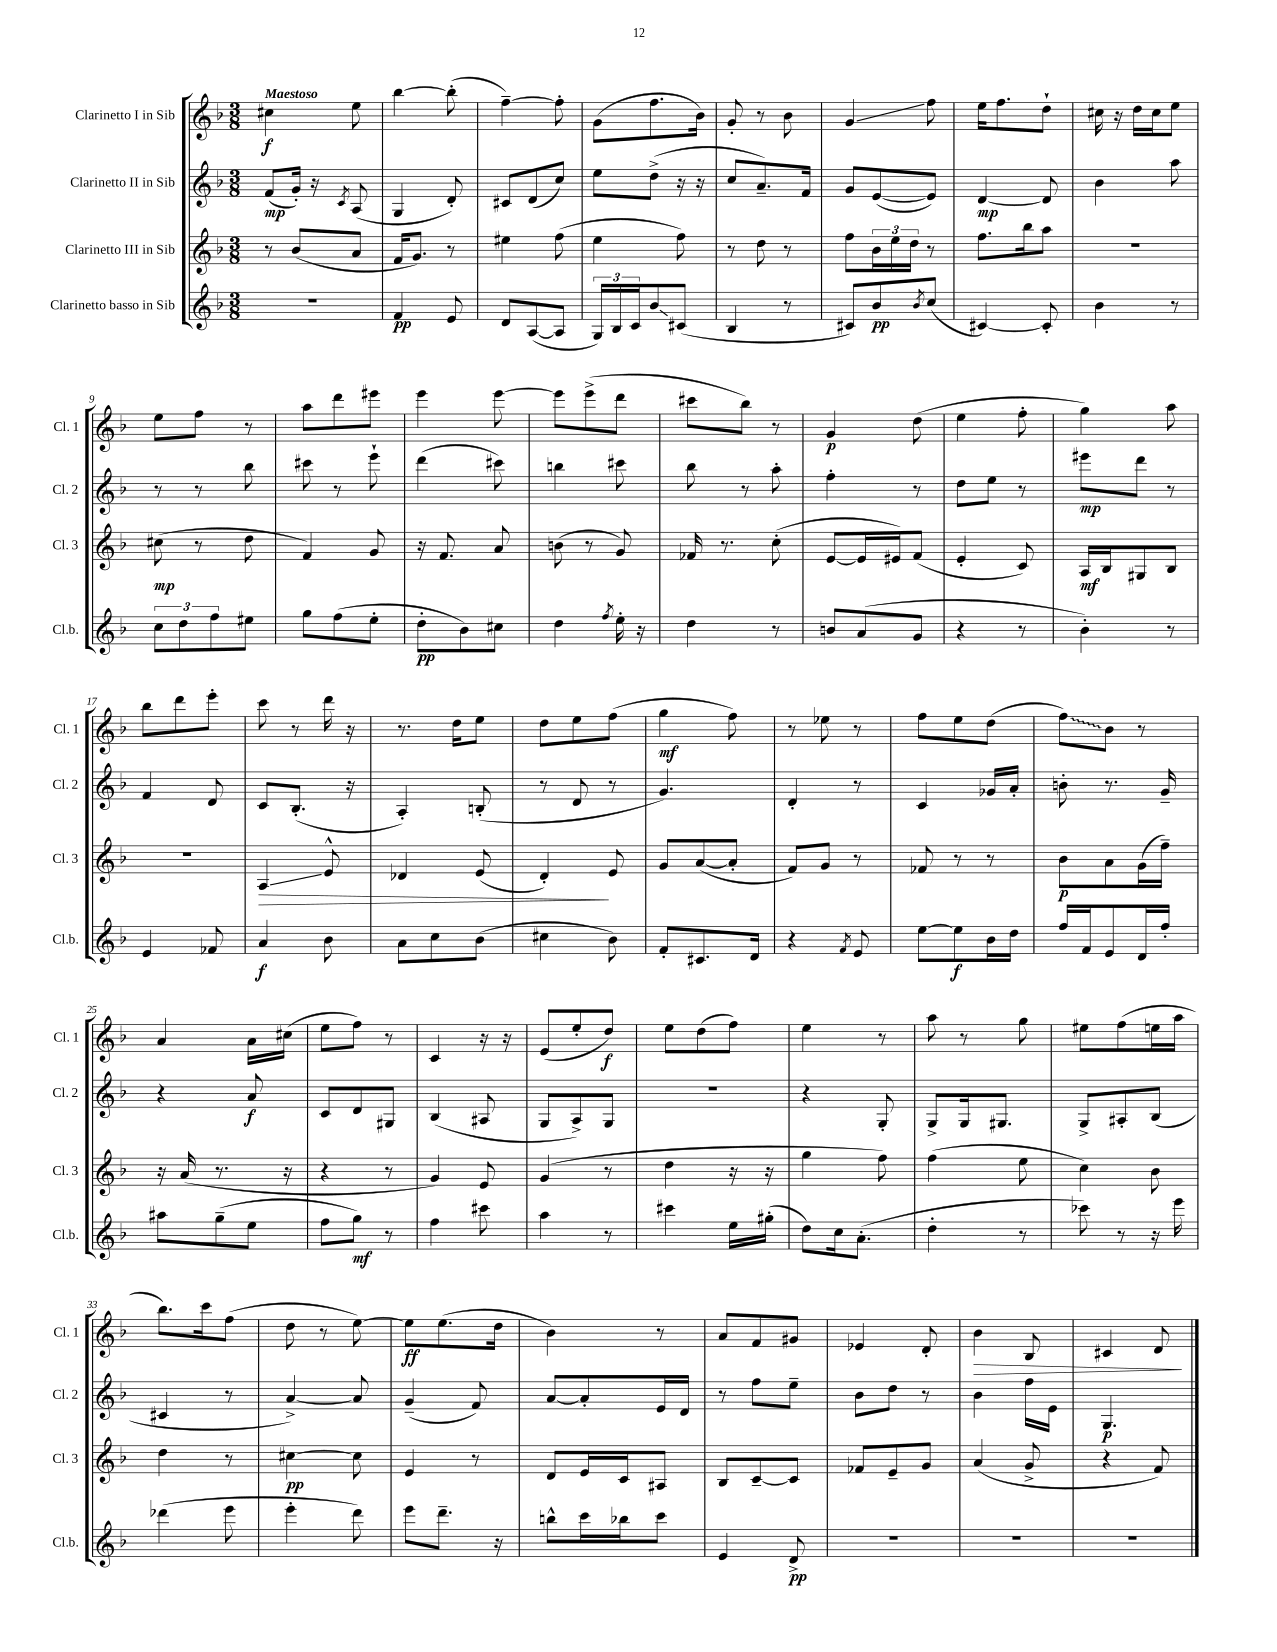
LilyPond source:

<<
\new StaffGroup <<
\new Staff = "s0" \with { instrumentName = "Clarinetto I in Sib" shortInstrumentName = "Cl. 1" } {
    \clef treble \key f \major \numericTimeSignature \time 3/8 \tempo "Maestoso"
    cis''4\f e''8 |
    bes''4~ bes''8-.( |
    f''4~--) f''8-. |
    g'8( f''8. bes'16) |
    g'8-. r8 bes'8 |
    g'4\glissando f''8 |
    e''16 f''8. d''8-! |
    cis''16 r16 d''16 cis''16 e''8 |
    e''8 f''8 r8 |
    a''8 d'''8 eis'''8 |
    e'''4 e'''8~ |
    e'''8 e'''8->( d'''8 |
    cis'''8 bes''8) r8 |
    g'4\p d''8( |
    e''4 f''8-. |
    g''4) a''8 |
    bes''8 d'''8 e'''8-. |
    c'''8 r8 d'''16 r16 |
    r8. d''16 e''8 |
    d''8 e''8 f''8( |
    g''4\mf f''8) |
    r8 ees''8 r8 |
    f''8 e''8 d''8( |
    \once \override Glissando.style = #'zigzag f''8\glissando) bes'8 r8 |
    a'4 a'16 cis''16( |
    e''8 f''8) r8 |
    c'4 r16 r16 |
    e'8( e''8-. d''8\f) |
    e''8 d''8( f''8) |
    e''4 r8 |
    a''8 r8 g''8 |
    eis''8 f''8( e''16 a''16 |
    bes''8.) c'''16 f''8( |
    d''8 r8 e''8~) |
    e''8\ff e''8.( d''16 |
    bes'4) r8 |
    a'8 f'8 gis'8 |
    ees'4 d'8-. |
    bes'4\> bes8 |
    cis'4 d'8\! \bar "|." |
}
\new Staff = "s1" \with { instrumentName = "Clarinetto II in Sib" shortInstrumentName = "Cl. 2" } {
    \clef treble \key f \major \numericTimeSignature \time 3/8
    f'8\mp( g'16-.) r16 \acciaccatura { c'8 } a8( |
    g4 d'8-.) |
    cis'8 d'8( c''8) |
    e''8 d''8->( r16 r16 |
    c''8 a'8.--) f'16 |
    g'8 e'8~( e'8) |
    d'4~\mp d'8 |
    bes'4 a''8 |
    r8 r8 bes''8 |
    cis'''8 r8 e'''8-! |
    d'''4( cis'''8) |
    b''4 cis'''8 |
    bes''8 r8 a''8-. |
    f''4-. r8 |
    d''8 e''8 r8 |
    eis'''8\mp d'''8 r8 |
    f'4 d'8 |
    c'8 bes8.-.( r16 |
    a4-.) b8-.( |
    r8 d'8 r8 |
    g'4.) |
    d'4-. r8 |
    c'4 ges'16 a'16-. |
    b'8-. r8. g'16-- |
    r4 a'8\f |
    c'8 d'8 gis8 |
    bes4( ais8 |
    g8 a8->) g8 |
    r4. |
    r4 g8-. |
    g8-> g16 gis8. |
    g8-> ais8-. bes8( |
    cis'4 r8 |
    a'4~->) a'8 |
    g'4--( f'8) |
    a'8~ a'8-. e'16 d'16 |
    r8 f''8 e''8-- |
    bes'8 d''8 r8 |
    bes'4 f''16 e'16 |
    g4.\p \bar "|." |
}
\new Staff = "s2" \with { instrumentName = "Clarinetto III in Sib" shortInstrumentName = "Cl. 3" } {
    \clef treble \key f \major \numericTimeSignature \time 3/8
    r8 bes'8( a'8 |
    f'16 g'8.) r8 |
    eis''4 f''8( |
    e''4 f''8) |
    r8 d''8 r8 |
    f''8 \tuplet 3/2 { bes'16 e''16 d''16 } r8 |
    f''8. bes''16 a''8 |
    r4. |
    cis''8\mp( r8 d''8 |
    f'4) g'8 |
    r16 f'8. a'8 |
    b'8( r8 g'8) |
    fes'16 r8. c''8-.( |
    e'8~ e'16 eis'16) f'8( |
    e'4-. c'8) |
    a16\mf bes16 gis8 bes8 |
    R4. |
    a4\glissando\> e'8-^ |
    des'4 e'8( |
    d'4-.\!) e'8 |
    g'8 a'8~( a'8-. |
    f'8) g'8 r8 |
    fes'8 r8 r8 |
    bes'8\p a'8 g'16( f''16--) |
    r16 a'16( r8. r16 |
    r4 r8 |
    g'4) e'8 |
    g'4( r8 |
    d''4 r16 r16 |
    g''4 f''8) |
    f''4( e''8 |
    c''4) bes'8 |
    d''4 r8 |
    cis''4~\pp cis''8 |
    e'4 r8 |
    d'8 e'16 c'16 ais8 |
    bes8 c'8~-- c'8 |
    fes'8 e'8-- g'8 |
    a'4( g'8-> |
    r4 f'8) \bar "|." |
}
\new Staff = "s3" \with { instrumentName = "Clarinetto basso in Sib" shortInstrumentName = "Cl.b." } {
    \clef treble \key f \major \numericTimeSignature \time 3/8
    R4. |
    f'4\pp e'8 |
    d'8 a8~( a8 |
    \tuplet 3/2 { g16) bes16 c'16 } bes'8\glissando cis'8( |
    bes4 r8 |
    cis'8) bes'8\pp \acciaccatura { bes'8 } c''8( |
    cis'4~) cis'8-. |
    bes'4 r8 |
    \tuplet 3/2 { c''8 d''8 f''8 } eis''8 |
    g''8 f''8( e''8-. |
    d''8-.\pp bes'8) cis''8 |
    d''4 \acciaccatura { f''8 } e''16-. r16 |
    d''4 r8 |
    b'8 a'8( g'8 |
    r4 r8 |
    bes'4-.) r8 |
    e'4 fes'8 |
    a'4\f bes'8 |
    a'8 c''8 bes'8( |
    cis''4 bes'8) |
    f'8-. cis'8. d'16 |
    r4 \acciaccatura { f'8 } e'8 |
    e''8~ e''8\f bes'16 d''16 |
    f''16 f'16 e'8 d'16 f''16-. |
    ais''8 g''8--( e''8 |
    f''8 g''8\mf) r8 |
    f''4 cis'''8 |
    a''4 r8 |
    cis'''4 e''16 gis''16-.( |
    d''8) c''16 a'8.-.( |
    d''4-. r8 |
    ces'''8) r8 r16 e'''16 |
    des'''4( e'''8 |
    e'''4-. d'''8) |
    e'''8 d'''8.-- r16 |
    b''8-^ c'''16 bes''16 c'''8 |
    e'4 d'8->\pp |
    R4. |
    R4. |
    R4. \bar "|." |
}
>>
>>
